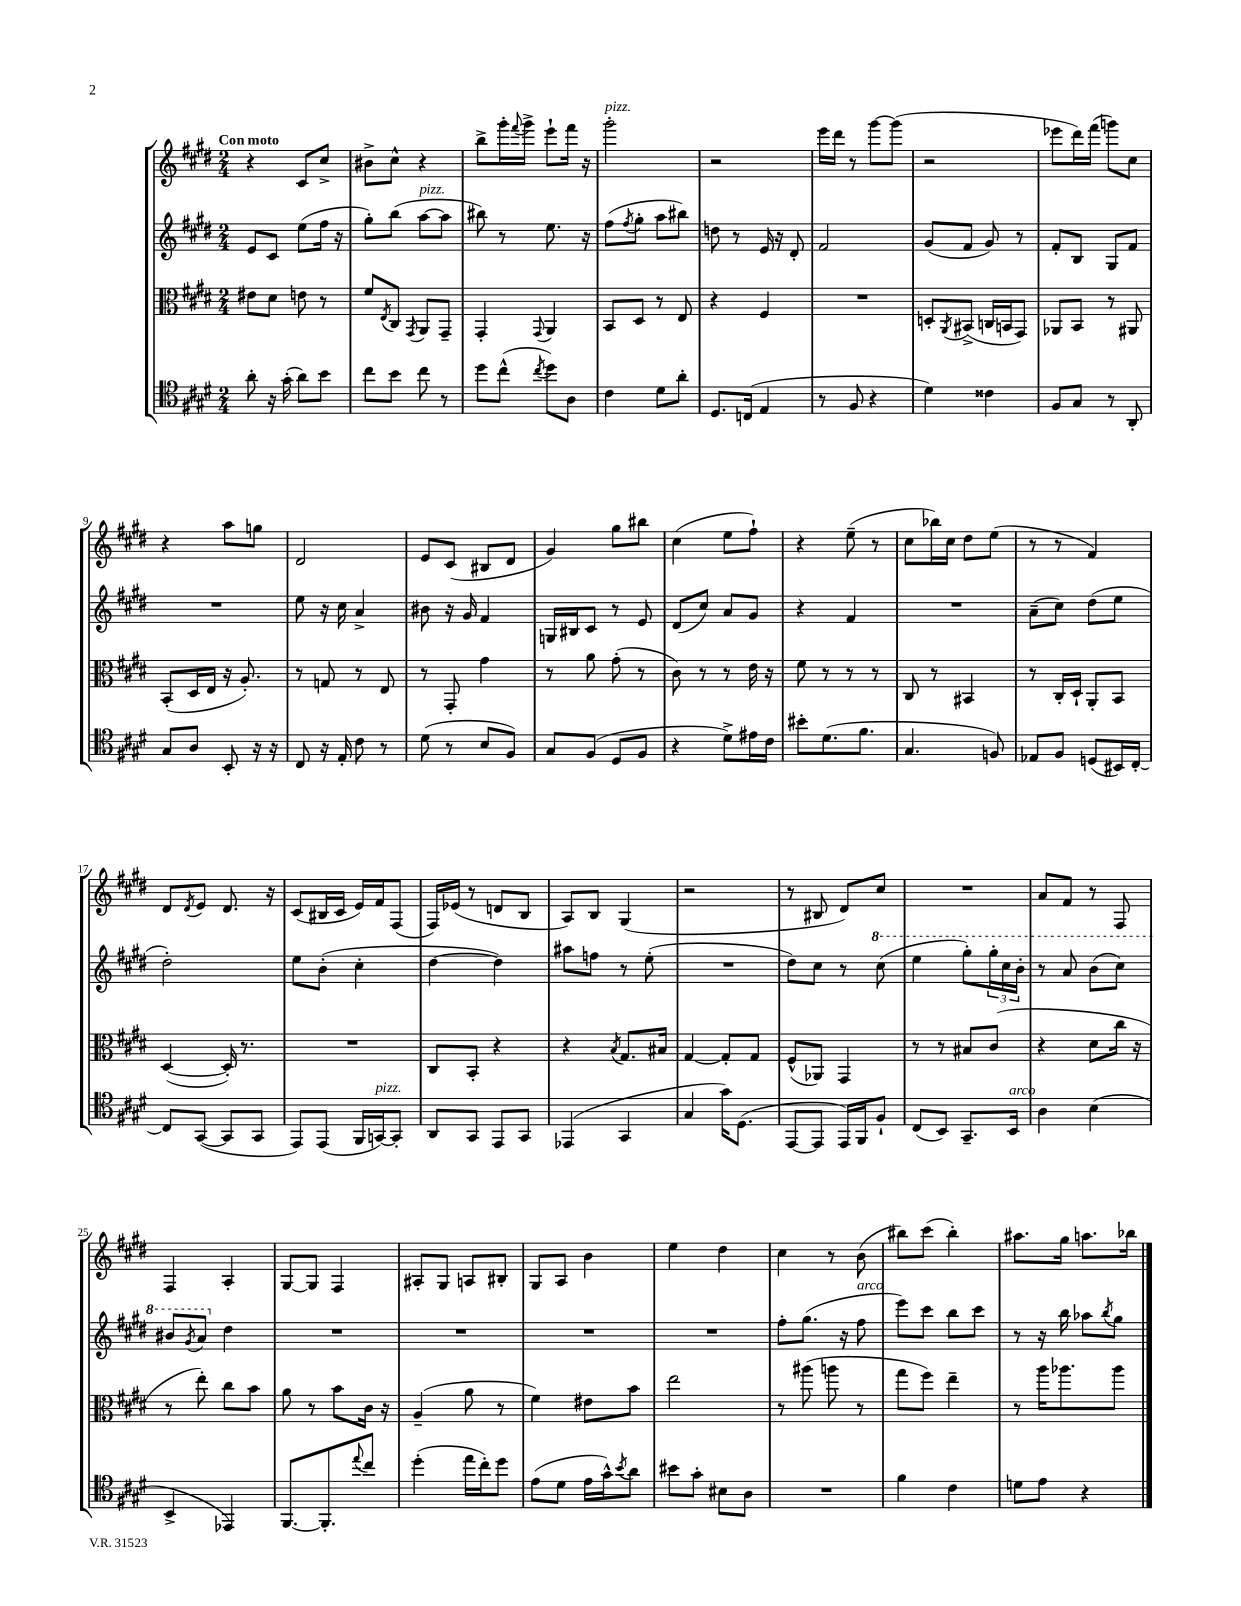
<<
\new StaffGroup <<
\new Staff = "s0" {
    \clef treble \key e \major \numericTimeSignature \time 2/4 \tempo "Con moto"
    r4 cis'8 cis''8-> |
    bis'8-> cis''8-^ r4 |
    b''8-> gis'''16-. \appoggiatura { fis'''8 } gis'''16-> e'''8-! fis'''16 r16 |
    gis'''2-.^\markup { \italic "pizz." } |
    r2 |
    e'''16 dis'''16 r8 gis'''8~ gis'''8( |
    r2 |
    ees'''8 dis'''16) fis'''16( g'''8) cis''8 |
    r4 a''8 g''8 |
    dis'2 |
    e'8 cis'8( bis8 dis'8 |
    gis'4) gis''8 bis''8 |
    cis''4( e''8 fis''8-!) |
    r4 e''8--( r8 |
    cis''8 bes''16) cis''16 dis''8 e''8( |
    r8 r8 fis'4) |
    dis'8 \acciaccatura { dis'8 } e'8 dis'8. r16 |
    cis'8( bis16 cis'16 e'16) fis'16 fis8( |
    fis16) ees'16( r8 d'8 b8 |
    a8) b8 gis4( |
    r2 |
    r8 bis8 dis'8) cis''8 |
    R2 |
    a'8 fis'8 r8 fis8 |
    fis4 a4-. |
    gis8~ gis8 fis4 |
    ais8-. gis8 a8 bis8-. |
    gis8 a8 b'4 |
    e''4 dis''4 |
    cis''4 r8 b'8( |
    bis''8) cis'''8( bis''4-.) |
    ais''8. gis''16 a''8. bes''16 \bar "|." |
}
\new Staff = "s1" {
    \clef treble \key e \major \numericTimeSignature \time 2/4
    e'8 cis'8 e''8( fis''16 r16 |
    gis''8-.) b''8( a''8~^\markup { \italic "pizz." } a''8 |
    bis''8) r8 e''8. r16 |
    fis''8( \acciaccatura { fis''8 } gis''8-. a''8 bis''8) |
    d''8 r8 e'16 r16 dis'8-. |
    fis'2 |
    gis'8( fis'8 gis'8) r8 |
    fis'8-. b8 gis8 fis'8 |
    R2 |
    e''8 r16 cis''16 a'4-> |
    bis'8 r16 gis'16 fis'4 |
    g16 bis16 cis'8 r8 e'8 |
    dis'8( cis''8) a'8 gis'8 |
    r4 fis'4 |
    R2 |
    a'8--( cis''8) dis''8( e''8 |
    dis''2-.) |
    e''8 b'8-.( cis''4-. |
    dis''4~ dis''4) |
    ais''8 f''8 r8 e''8-.( |
    R2 |
    dis''8) cis''8 r8 \ottava #1 cis'''8( |
    e'''4 gis'''8-.) \tuplet 3/2 { gis'''16-. cis'''16 b''16-. } |
    r8 a''8 b''8( cis'''8) |
    bis''8 \acciaccatura { gis''8 } a''8 \ottava #0 dis''4 |
    R2 |
    R2 |
    R2 |
    R2 |
    fis''8-. gis''8.( r16 fis''8^\markup { \italic "arco" } |
    e'''8) cis'''8 b''8 cis'''8 |
    r8 r16 b''16 aes''8 \acciaccatura { b''8 } gis''8 \bar "|." |
}
\new Staff = "s2" {
    \clef alto \key e \major \numericTimeSignature \time 2/4
    eis'8 dis'8 e'8 r8 |
    fis'8 \acciaccatura { e8 } cis8 \acciaccatura { gis,8 } a,8 gis,8-- |
    gis,4-. \appoggiatura { gis,8 } a,4 |
    b,8 dis8 r8 e8 |
    r4 fis4 |
    R2 |
    d8-. \acciaccatura { a,8 } bis,8->( c16 b,16 gis,8) |
    aes,8 b,8 r8 ais,8 |
    b,8-.( dis16 e16 r16 a8.-.) |
    r8 g8 r8 e8 |
    r8 gis,8-. gis'4 |
    r8 a'8 gis'8-.( r8 |
    cis'8) r8 r8 e'16 r16 |
    fis'8 r8 r8 r8 |
    cis8 r8 bis,4 |
    r8 cis16-. dis16-! a,8-. b,8 |
    dis4~( dis16-.) r8. |
    R2 |
    cis8 b,8-. r4 |
    r4 \acciaccatura { b8 } gis8. bis16 |
    gis4~ gis8-. gis8 |
    fis8-^( aes,8) gis,4 |
    r8 r8 bis8 cis'8( |
    r4 dis'8 cis''16 r16 |
    r8 e''8-.) cis''8 b'8 |
    a'8 r8 b'8 cis'16 r16 |
    a4--( a'8 r8 |
    fis'4) eis'8 b'8 |
    e''2 |
    r8 ais''8( a''8 r8 |
    gis''8 fis''8) e''4-- |
    r8 a''16 aes''8. aes''8 \bar "|." |
}
\new Staff = "s3" {
    \clef tenor \key e \major \numericTimeSignature \time 2/4
    a'8-. r16 gis'16-.( a'8) b'8 |
    cis''8 b'8 cis''8 r8 |
    dis''8 cis''8-^( \acciaccatura { cis''8 } dis''8) a8 |
    cis'4 dis'8 a'8-. |
    dis8. c16( e4 |
    r8 fis8 r4 |
    dis'4) cisis'4 |
    fis8 gis8 r8 a,8-. |
    gis8 a8 b,8-. r16 r16 |
    cis8 r16 e16-. cis'8 r8 |
    dis'8( r8 b8 fis8) |
    gis8 fis8( dis8 fis8 |
    r4 dis'8->) eis'16 cis'16 |
    bis'8-. dis'8.( fis'8. |
    gis4. f8) |
    ees8 fis8 d8( bis,16) cis16~-. |
    cis8 gis,8~( gis,8 gis,8 |
    e,8) e,8( fis,16 g,16~^\markup { \italic "pizz." }) g,8-. |
    a,8 gis,8 e,8 gis,8 |
    ees,4( gis,4 |
    gis4 gis'16) dis8.( |
    e,8~ e,8 e,16) fis,16 fis8-! |
    cis8( b,8) gis,8.-- b,16^\markup { \italic "arco" } |
    a4 b4( |
    b,4-> ees,4) |
    fis,8.~ fis,8.-. \appoggiatura { e''8 } cis''8 |
    dis''4-.( e''16 cis''16-.) dis''8 |
    e'8( dis'8 e'16 gis'16-^) \acciaccatura { b'8 } a'8 |
    bis'8 gis'8-. bis8 a8 |
    R2 |
    fis'4 cis'4 |
    d'8 e'8 r4 \bar "|." |
}
>>
>>
